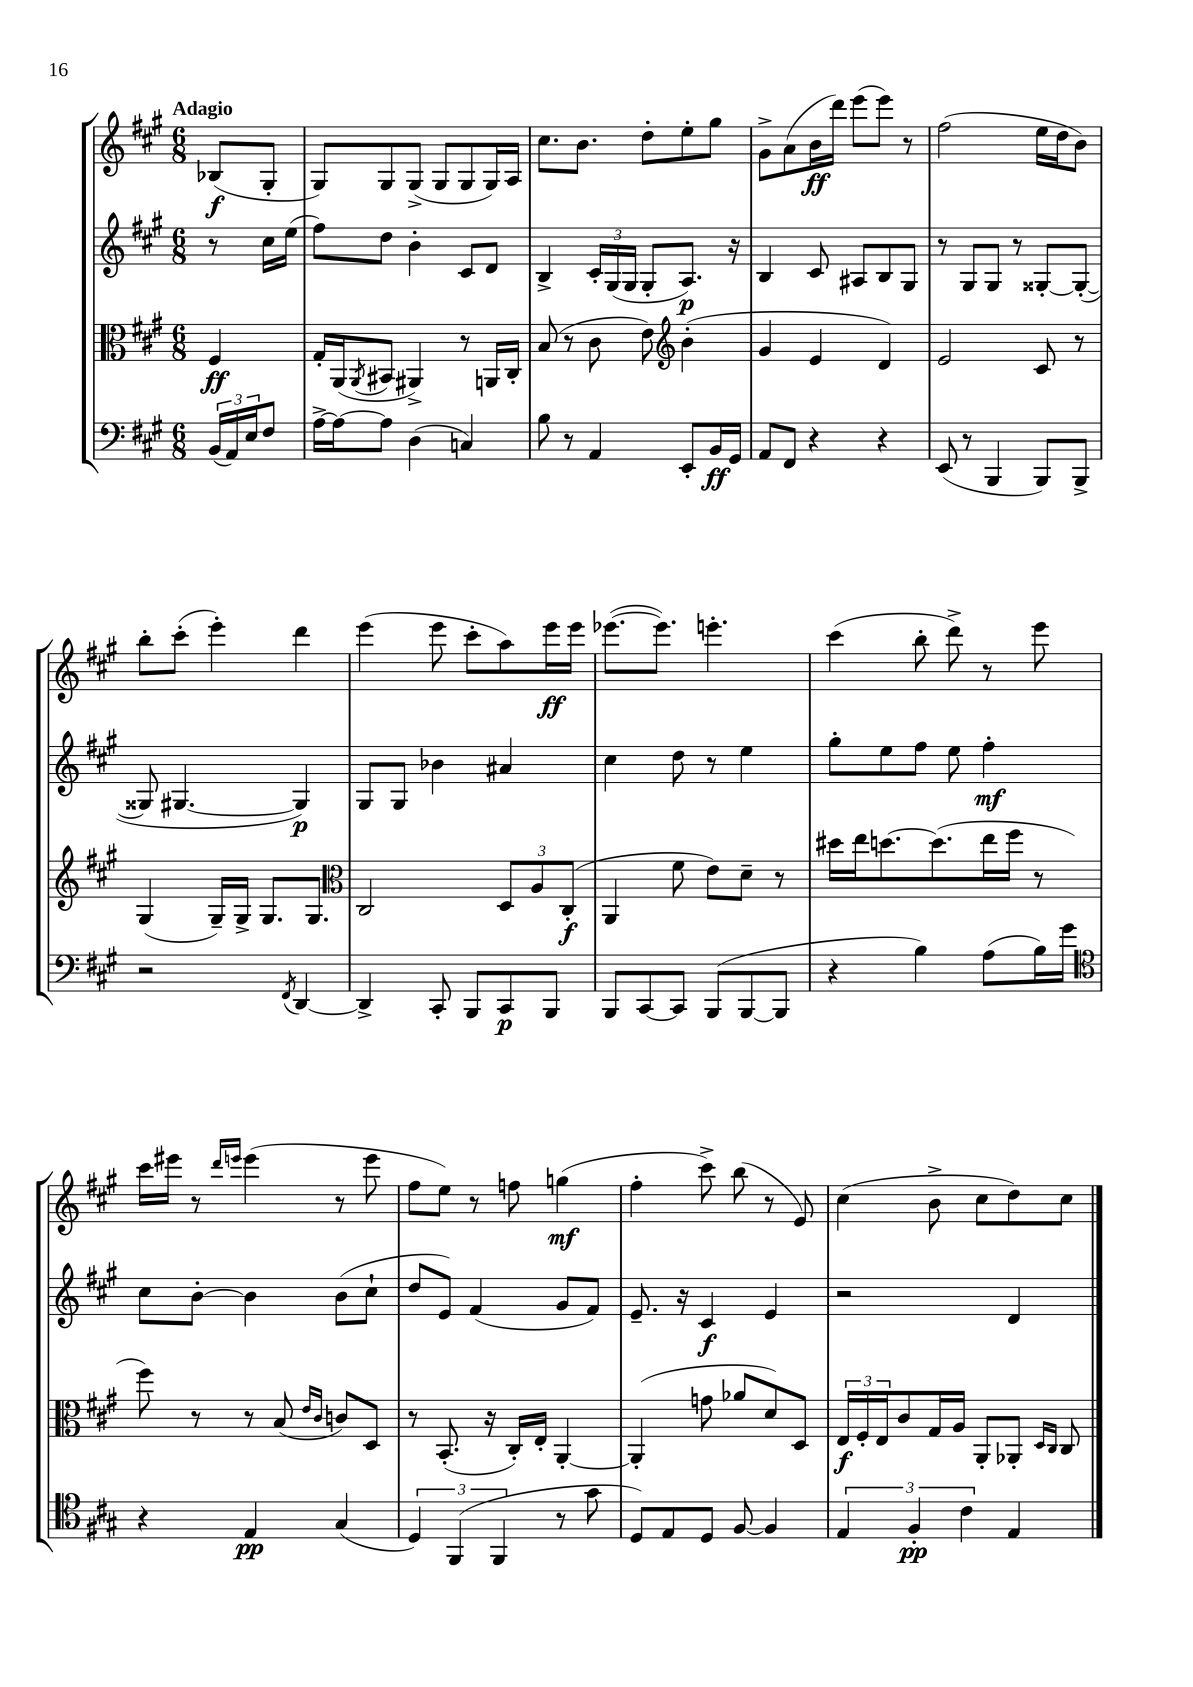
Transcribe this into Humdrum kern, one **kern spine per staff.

**kern	**kern	**kern	**kern
*staff4	*staff3	*staff2	*staff1
*clefF4	*clefC3	*clefG2	*clefG2
*k[f#c#g#]	*k[f#c#g#]	*k[f#c#g#]	*k[f#c#g#]
*M6/8	*M6/8	*M6/8	*M6/8
(24BB	4F#	8r	(8B-
24AA)	.	.	.
24E	.	.	.
8F#	.	16cc#	8G#'
.	.	(16ee	.
=	=	=	=
[16A^	16G#'	8ff#)	8G#)
16A_	(16AA	.	.
.	8qAA	.	.
8A]	8BB#	8dd	8G#
(4D	4AA#^)	4b'	(8G#^
.	.	.	8G#
4C)	8r	8c#	8G#
.	16AA	8d	16G#)
.	16C#'	.	16A
=	=	=	=
8B	(8B	4B^	8.cc#
8r	8r	.	.
.	.	.	8.b
4AA	8c#	24c#'	.
.	.	(24G#	.
.	.	24G#	.
.	8e)	8G#'	8dd'
*	*clefG2	*	*
8EE'	(4b'	8.A)	8ee'
16BB	.	.	8gg#
16GG#	.	16r	.
=	=	=	=
8AA	4g#	4B	8g#^
8FF#	.	.	(8a
4r	4e	8c#	16b
.	.	.	16ddd)
.	.	8A#	(8eee
4r	4d)	8B	8eee)
.	.	8G#	8r
=	=	=	=
(8EE	2e	8r	(2ff#
8r	.	8G#	.
4BBB	.	8G#	.
.	.	8r	.
8BBB)	8c#	[8G##'	16ee
.	.	.	16dd
8BBB^	8r	(8G##'_	8b)
=	=	=	=
2r	(4G#	8G##]	8bb'
.	.	[4.G#	(8ccc#'
.	16G#~)	.	4eee')
.	16G#^	.	.
.	8.G#	.	.
8qFF#	.	.	.
[4DD	.	4G#])	4ddd
.	8.G#	.	.
=	=	=	=
*	*clefC3	*	*
4DD^]	2C#	8G#	(4eee
.	.	8G#	.
8CC#'	.	4b-	8eee
8BBB	.	.	8ccc#'
8CC#	12D	4a#	8aa)
.	12A	.	.
8BBB	.	.	16eee
.	(12C#'	.	.
.	.	.	16eee
=	=	=	=
8BBB	4AA	4cc#	([8.eee-
[8CC#	.	.	.
.	.	.	8.eee-])
8CC#]	8f#	8dd	.
(8BBB	8e)	8r	4.eee'
[8BBB	8d~	4ee	.
8BBB]	8r	.	.
=	=	=	=
4r	16dd#	8gg#'	(4ccc#
.	16ee	.	.
.	[8.dd	8ee	.
4B)	.	8ff#	8bb'
.	(8.dd]	.	.
.	.	8ee	8ddd^)
(8A	16ee	4ff#'	8r
.	16ff#	.	.
16B)	8r	.	8eee
16g#	.	.	.
=	=	=	=
*clefC4	*	*	*
4r	8ff#)	8cc#	16ccc#
.	.	.	16eee#
.	8r	[8b'	8r
.	.	.	16qqddd
.	.	.	16qqeee
4E	8r	4b]	(4eee
.	(8B	.	.
.	16qqe	.	.
.	16qqc#	.	.
(4G#	8c)	(8b	8r
.	8D	8cc#`	8eee
=	=	=	=
6D)	8r	8dd	8ff#
.	(8.BB'	8e)	8ee)
(6FF#	.	.	.
.	.	(4f#	8r
.	16r	.	.
6FF#	.	.	.
.	16C#')	.	8ff
.	16E'	.	.
8r	[4AA'	8g#	(4gg
8g#	.	8f#)	.
=	=	=	=
8D)	(4AA']	8.e~	4ff#'
8E	.	.	.
.	.	16r	.
8D	8g	4c#	8ccc#^)
[8F#	8a-	.	(8bb
4F#]	8d)	4e	8r
.	8D	.	8e)
=	=	=	=
6E	24E	2r	(4cc#
.	24F#'	.	.
.	24E	.	.
.	8c#	.	.
6F#'	.	.	.
.	16G#	.	8b^
.	16A	.	.
6c#	.	.	.
.	8AA'	.	8cc#
4E	8AA-'	4d	8dd)
.	16qqD	.	.
.	16qqC#	.	.
.	8C#	.	8cc#
==	==	==	==
*-	*-	*-	*-
